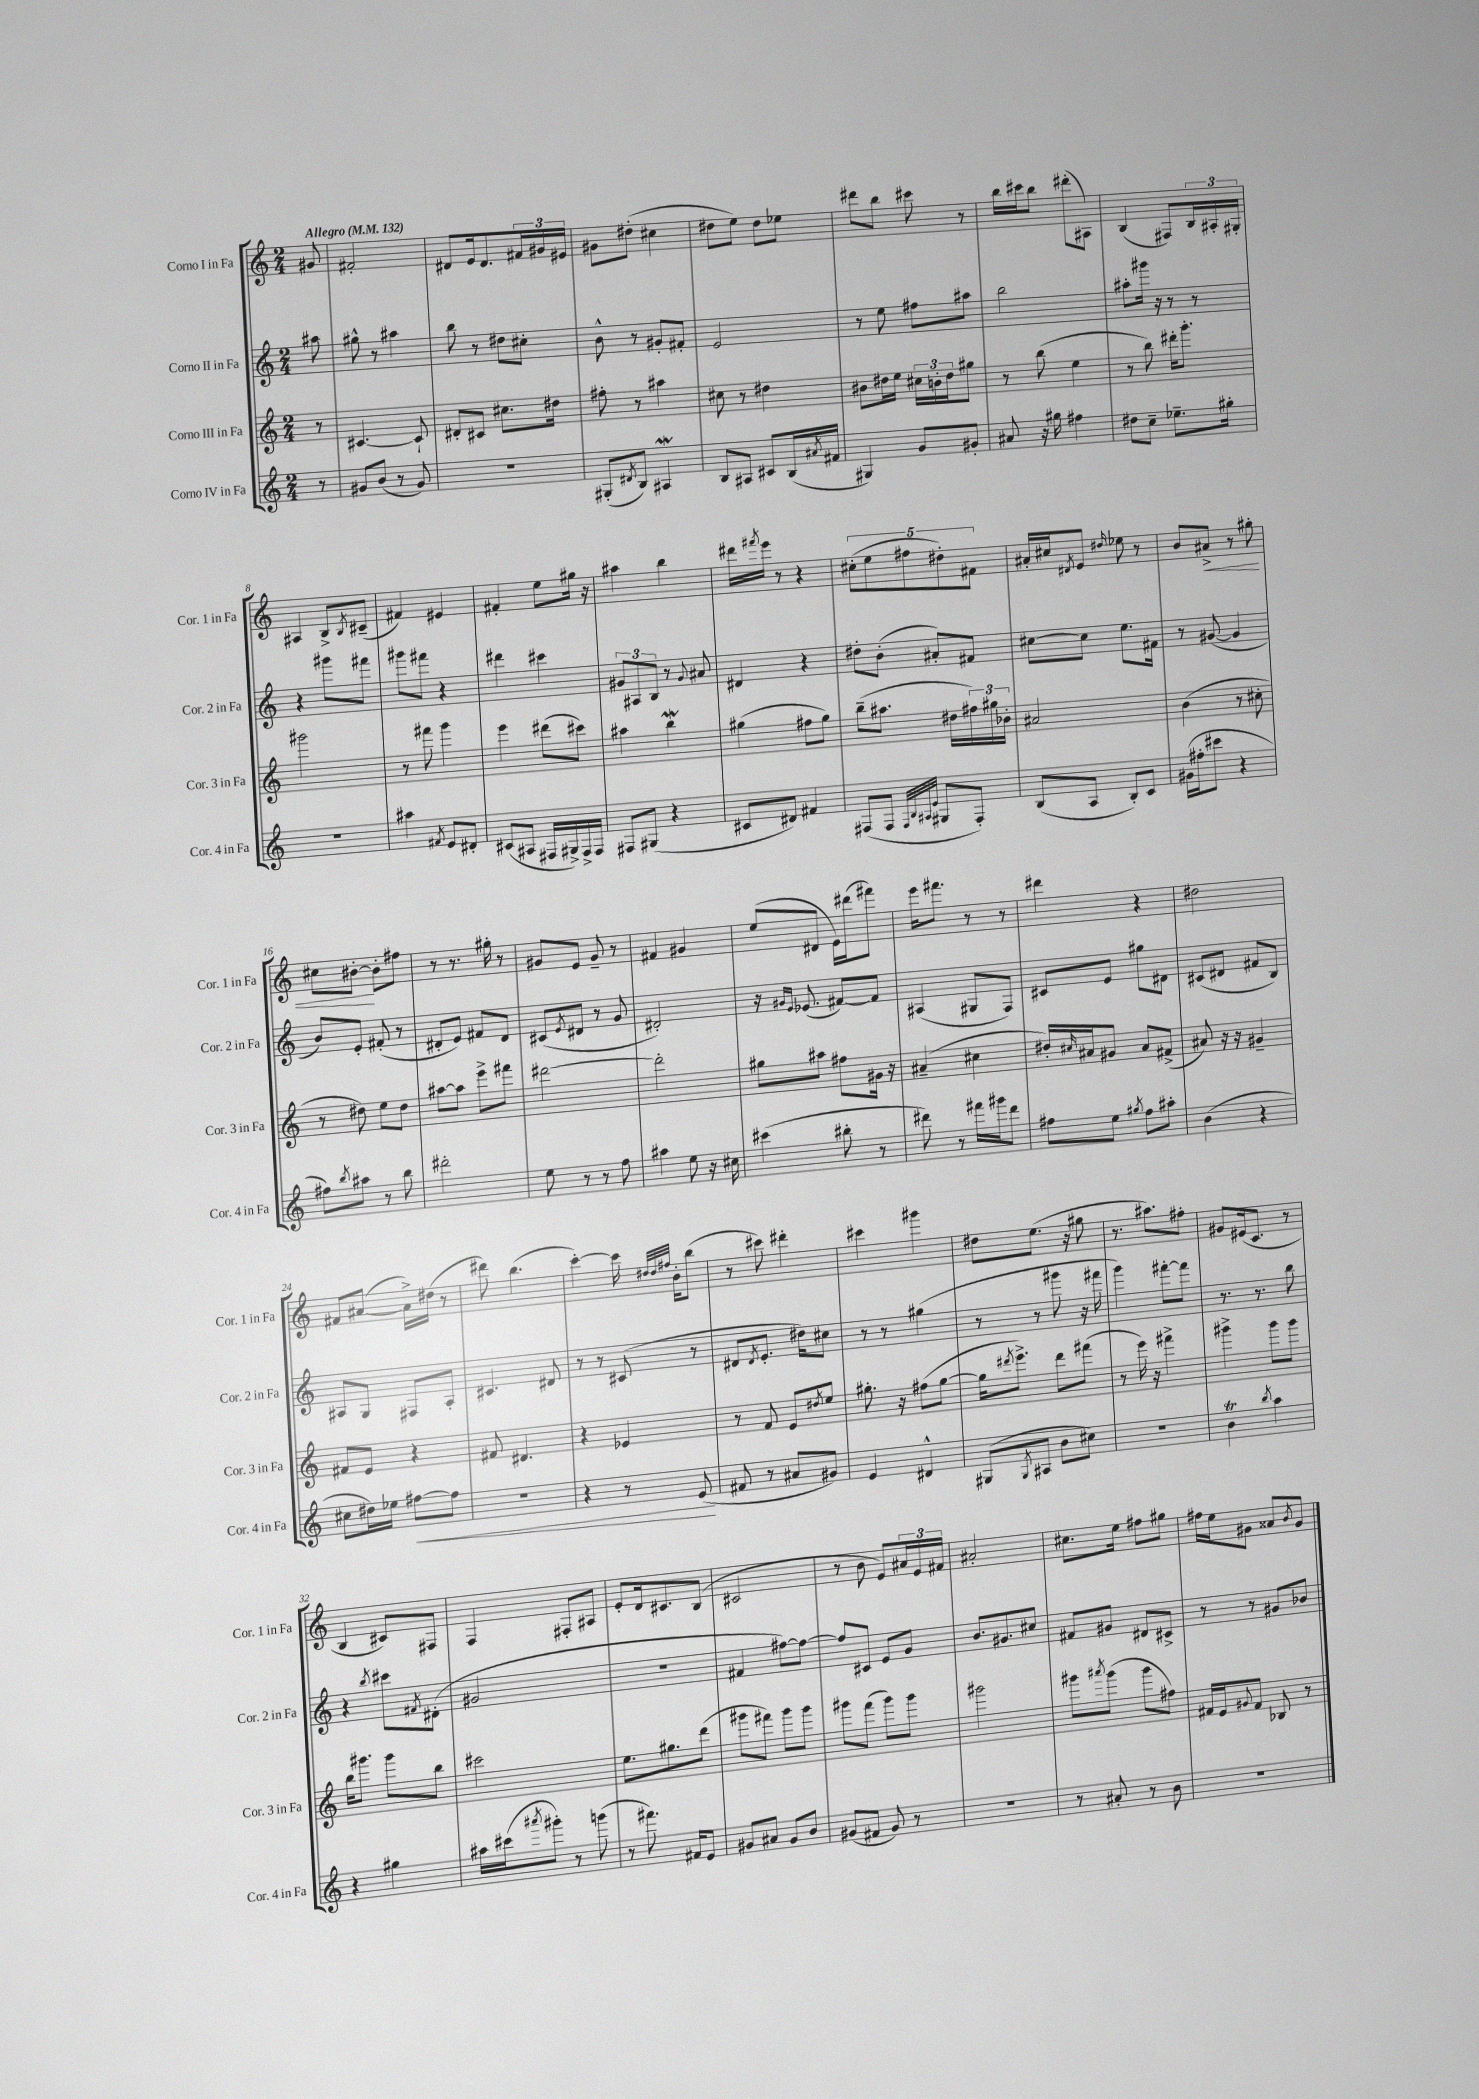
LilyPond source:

<<
\new StaffGroup <<
\new Staff = "s0" \with { instrumentName = "Corno I in Fa" shortInstrumentName = "Cor. 1 in Fa" } {
    \clef treble \key c \major \numericTimeSignature \time 2/4 \partial 8 \tempo "Allegro" 4 = 132
    gis'8 |
    fis'2-. |
    dis'8 e'16 dis'8. \tuplet 3/2 { fis'16 gis'16 eis'16 } |
    gis'8 dis''8-.( cis''4 |
    dis''8 e''8) dis''8 ees''8 |
    dis'''8 b''8 cis'''8 r8 |
    b''16 cis'''16 b''8 dis'''8-.( ais8) |
    b4( fis8) \tuplet 3/2 { b16 ais16-. gis16-. } |
    ais4 b8-> \acciaccatura { b8 } cis'8--( |
    fis'4) eis'4 |
    fis'4-. e''8 gis''16 r16 |
    ais''4 b''4 |
    dis'''16 \acciaccatura { fis'''8 } e'''16 r8 r4 |
    \tuplet 5/4 { cis''8-.( e''8 fis''8 dis''8-.) fis'8 } |
    ais'16-. cis''16 \acciaccatura { dis'8 } e'8 \grace { dis''16 } ees''8 r8 |
    b'8 ais'8->\< r8 gis''8-. |
    cis''8 bis'8~-.\! bis'8-. fis''8 |
    r8 r8. gis''16-. r8 |
    gis'8 e'8 gis'8-- r8 |
    fis'4 gis'4 |
    e''8( dis'8 e'16) dis'''16( fis'''8) |
    e'''16 fis'''8. r8 r8 |
    dis'''4 r4 |
    dis''2 |
    fis'8 ais'8~( ais'16->) dis''16( r8 |
    dis'''8) b''4.( |
    c'''4~-.) c'''16 \grace { dis''32 dis''32 fis''32 } b'16-. b''8( |
    r8 cis'''8) dis'''4-. |
    cis'''4 gis'''4 |
    dis''8 e''8.( r16 gis''8 |
    r8. ais''8.) fis''8-. |
    gis'8 eis'16( c'8. r8 |
    b4 cis'8) fis8 |
    f4 fis8-. ais8 |
    e'8-. d'16 cis'8. b8( |
    cis'2 |
    r8 b'8 e'8) \tuplet 3/2 { ais'16 e'16 fis'16 } |
    ais'2-. |
    cis''8. e''16 fis''8 gis''8 |
    fis''16 e''16 gis'8 aisis'8 \acciaccatura { b'8 } gis'8 \bar "|." |
}
\new Staff = "s1" \with { instrumentName = "Corno II in Fa" shortInstrumentName = "Cor. 2 in Fa" } {
    \clef treble \key c \major \numericTimeSignature \time 2/4 \partial 8
    ais''8 |
    gis''8-^ r8 ais''4 |
    b''8 r8 dis''8 cis''8-. |
    b'8-^ r8 gis'8-. fis'8-. |
    e'2 |
    r8 e''8 fis''8 ais''8 |
    b''2 |
    ais''8-. gis'''16 r16 r8 r8 |
    r4 gis'''8 fis'''8 |
    gis'''8 fis'''8 r4 |
    dis'''4 cis'''4 |
    \tuplet 3/2 { gis'8 ais8 b8 } r8 \appoggiatura { gis'8 } ais'8 |
    dis'4 r4 |
    dis''8-. b'8-.( ais'8-.) fis'8 |
    cis''8~ cis''8 e''8. fis'16 |
    r8 gis'8~( gis'4 |
    b'8) e'8-. fis'8-.( r8 |
    dis'8-. e'8) fis'8 dis'8 |
    cis'8( \acciaccatura { e'8 } dis'8 r8 g'8 |
    dis'2-.) |
    r16 \grace { gis'16 e'16 } ees'8.( fis'8~) fis'8 |
    ais4( gis8 f8) |
    cis'8 e'8 gis''8 dis'8 |
    cis'8( dis'8 fis'8 b8) |
    ais8 g8 fis8 ais8-. |
    cis'4. dis'8 |
    r8 r8 cis'8( r8 |
    dis'8 \acciaccatura { dis'8 } e'8.-. dis''16) cis''8 |
    r8 r8 gis''4( |
    r8 r8 gis'''8 r16 fis'''16 |
    g'''4) fis'''8~-. fis'''8 |
    r8. r8. b''8 |
    r4 \acciaccatura { b''8 } cis'''8 \acciaccatura { fis'8 } dis'8-.( |
    gis'2 |
    R2 |
    fis'4 fis''8~) fis''8~ |
    fis''8 cis'8 e'8 g'8 |
    b'8. gis'8. cis''8 |
    fis'8 gis'8 dis'8 cis'8-> |
    r8 r8 gis'8 bes'8 \bar "|." |
}
\new Staff = "s2" \with { instrumentName = "Corno III in Fa" shortInstrumentName = "Cor. 3 in Fa" } {
    \clef treble \key c \major \numericTimeSignature \time 2/4 \partial 8
    r8 |
    cis'4.~ cis'8-! |
    dis'8-. cis'8 cis''8. dis''16 |
    fis''8-. r8 ais''4 |
    cis''8 r8 dis''4 |
    bis'8 dis''16 e''16 \tuplet 3/2 { cis''16 b'16-. dis''16 } gis''8 |
    r8 b''8( e''4 |
    r8 b''8) dis'''16-. g'''8.-. |
    gis'''2 |
    r8 fis'''8 g'''4 |
    e'''4 dis'''8( cis'''8) |
    ais''4 b''4\mordent |
    gis''4( fis''8 gis''8) |
    b''8--( ais''8. dis''16 \tuplet 3/2 { fis''16) gis''16 bes'16-. } |
    ais'2 |
    b'4( r8 cis''8-. |
    r8 dis''8) e''8 dis''8 |
    ais''8~ ais''8 e'''8-> fis'''8 |
    dis'''2~ |
    dis'''2-. |
    gis''8 ais''8 fis''8 gis'16 r16 |
    ais'4--( cis''4 |
    dis''16-.) \grace { cis''16 } ais'16 gis'8 ais'8 fis'8->( |
    ais'8) r16 r16 gis'4-- |
    fis'8 e'8 r4 |
    fis'8 dis'4. |
    r4 ees'4 |
    r8 f'8 e'8 \acciaccatura { dis''8 } e''8 |
    gis''8.-. r16 fis''8( gis''8~ |
    gis''16 \acciaccatura { dis'''8 } e'''8.->) dis'''8 fis'''8( |
    r8 e'''16) r16 fis'''4-> |
    gis'''4-> gis'''8 gis'''8 |
    b''16 gis'''8. gis'''8 b''8 |
    cis'''2 |
    e''8. gis''8. d'''8( |
    gis'''8 fis'''8) gis'''8 gis'''8 |
    gis'''8 f'''8( gis'''8) gis'''8 |
    gis'''2 |
    gis'''8 \acciaccatura { ais'''8 } gis'''8( gis'''8 fis''8) |
    fis'16 e'16 \appoggiatura { gis'8 } fis'8 bes8 r8 \bar "|." |
}
\new Staff = "s3" \with { instrumentName = "Corno IV in Fa" shortInstrumentName = "Cor. 4 in Fa" } {
    \clef treble \key c \major \numericTimeSignature \time 2/4 \partial 8
    r8 |
    gis'8 b'8( r8 gis'8) |
    R2 |
    gis8-.( \acciaccatura { dis'8 } b8) ais4\mordent |
    b8 ais8 cis'8 b16( \acciaccatura { ais'8 } fis'16 |
    gis4) g'8 gis'8-. |
    ais'8 r16 gis''16 fis''4 |
    dis''8 c''8-- ees''8.-- gis''16-. |
    r2 |
    ais''4 \acciaccatura { fis'8 } e'8 dis'8-. |
    cis'8( ais8 fis16 gis16->) fis16-> fis16 |
    fis8 gis8( r4 |
    cis'8 dis'8) fis'4 |
    fis8( fis8 \grace { fis32 b32 ais32 e'32 } gis8 fis8-.) |
    b8( a8 b8-.) c'8 |
    gis'16( fis''16-. cis'''8 r4 |
    fis''8) \acciaccatura { b''8 } ais''8 r8 b''8 |
    dis'''2-. |
    e''8 r8 r8 f''8 |
    ais''4 e''8 r16 cis''16 |
    cis'''4( bis''8-. r8 |
    dis'''8) r8 fis'''16 gis'''16 dis'''8 |
    fis''8 e''8 \acciaccatura { gis''8 } fis''8 ais''8-. |
    b'4( r4 |
    cis''8 dis''16) ees''16 fis''8~\< fis''8 |
    r2 |
    r4 r8 e'8\!( |
    fis'8 r8 ais'8 gis'8) |
    e'4 dis'4-^ |
    gis8( \acciaccatura { gis8 } ais8 b'8 cis''8) |
    r2 |
    b'4\trill \acciaccatura { b''8 } a''4 |
    r4 gis''4 |
    ais''16 cis'''16( \acciaccatura { ais'''8 } gis'''8-.) r8 g'''8( |
    r8 fis'''8.) fis'16 e'8 |
    gis'8 ais'8 gis'8 b'8 |
    gis'8( fis'8 gis'8) r8 |
    r2 |
    r8 ais'8-. r8 b'8 |
    R2 \bar "|." |
}
>>
>>
